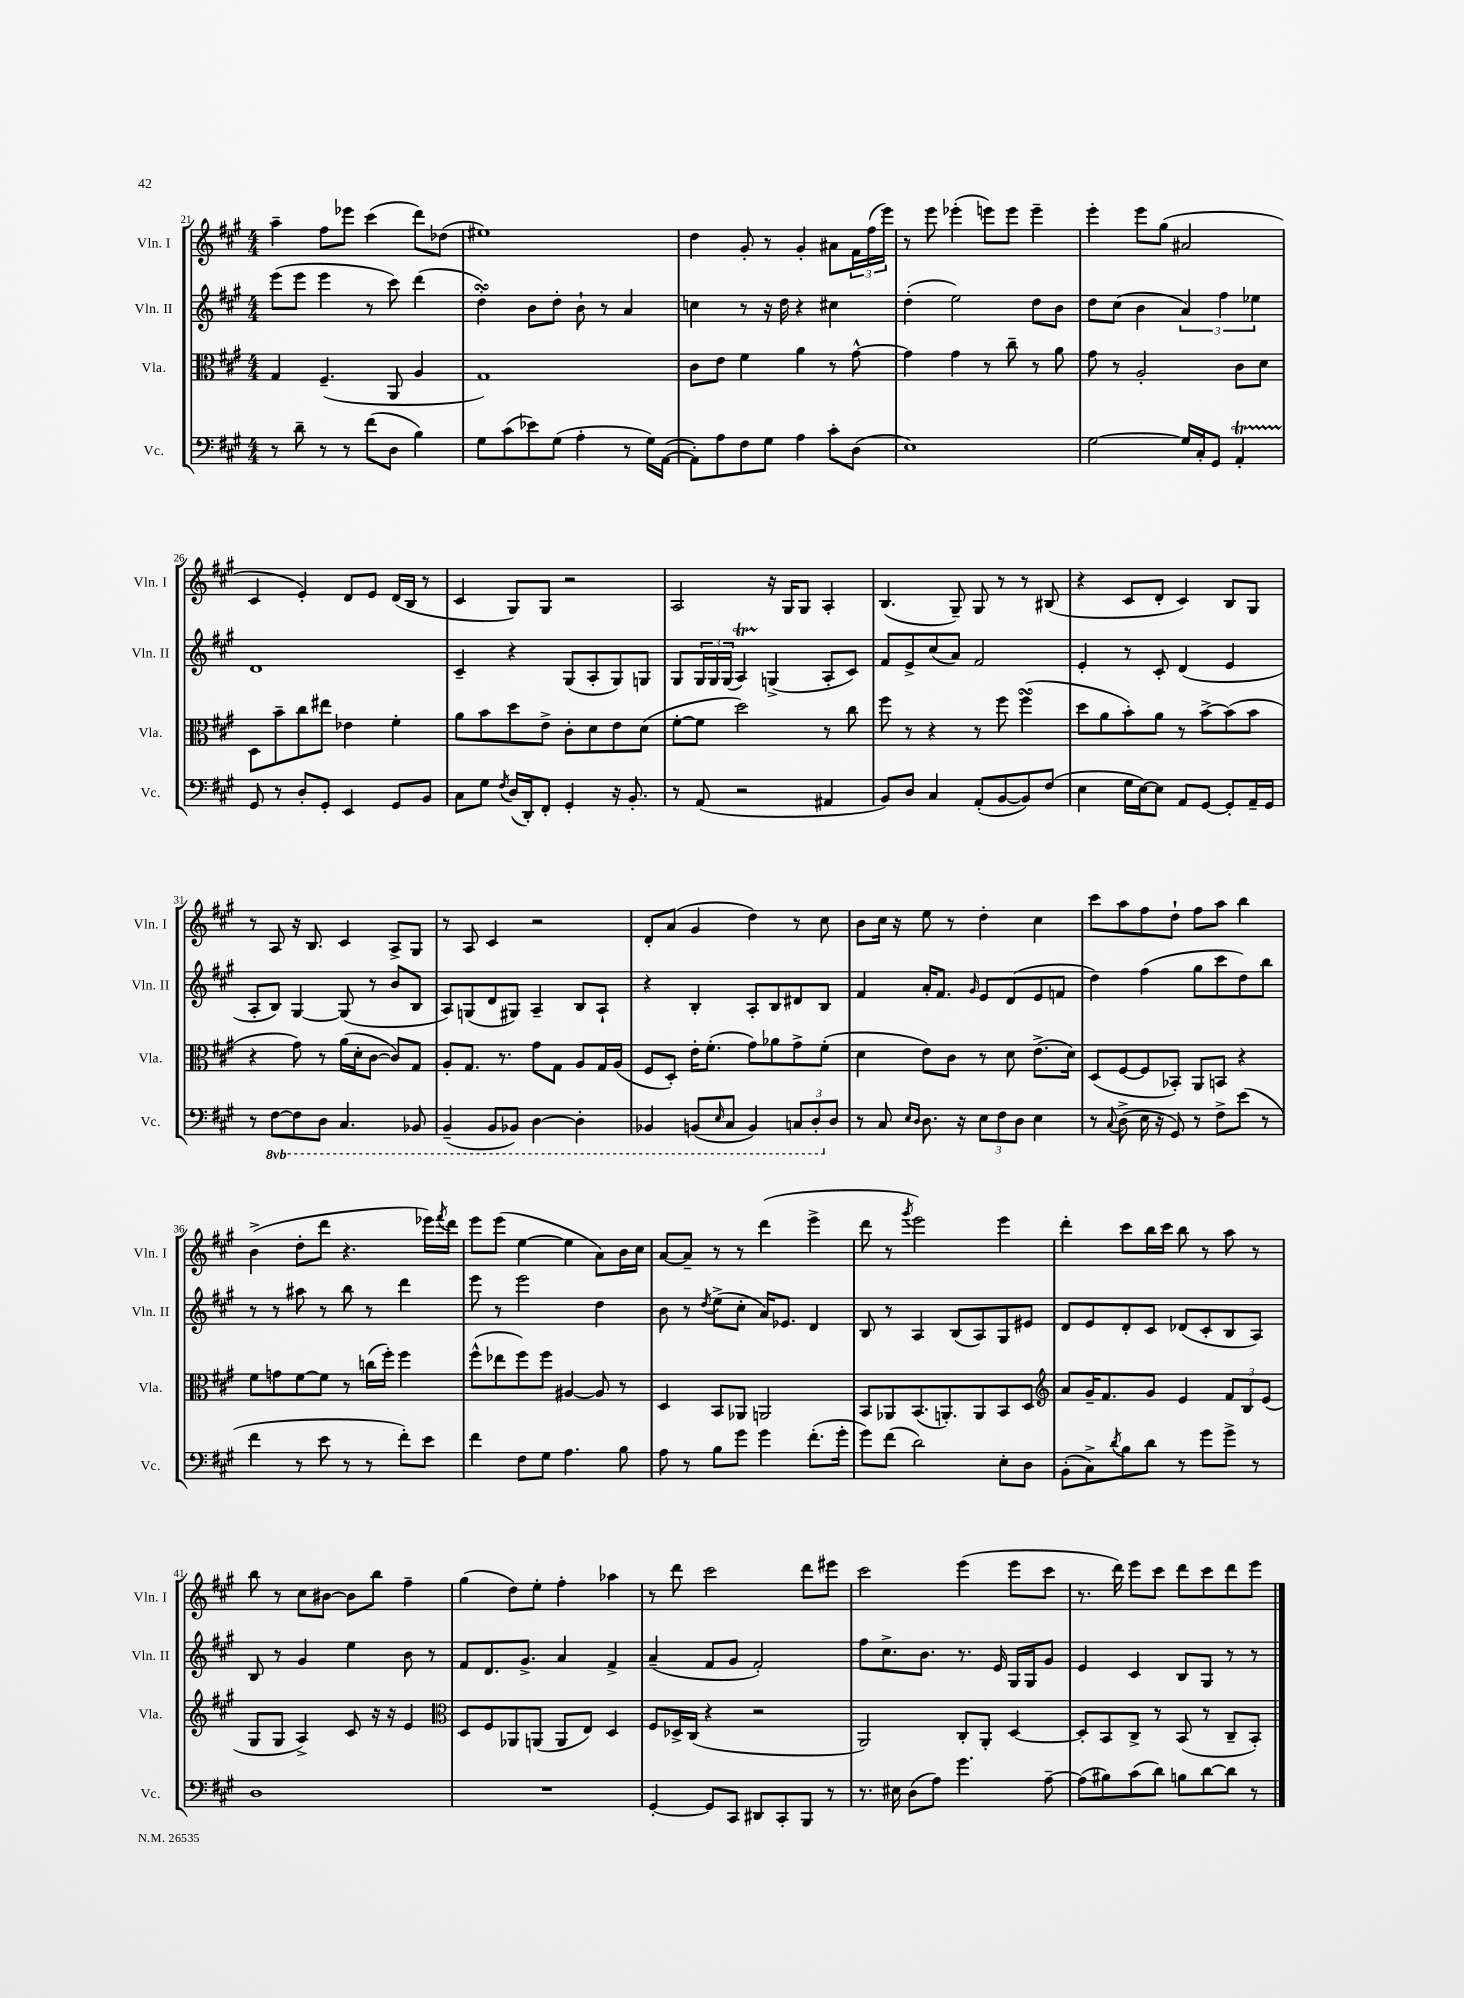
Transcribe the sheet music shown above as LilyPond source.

<<
\new StaffGroup <<
\new Staff = "s0" \with { instrumentName = "Vln. I" shortInstrumentName = "Vln. I" } {
    \clef treble \key a \major \numericTimeSignature \time 4/4
    a''4-- fis''8 ees'''8 cis'''4( d'''8) des''8( |
    eis''1) |
    d''4 gis'8-. r8 gis'4-. ais'8 \tuplet 3/2 { fis'16 fis''16( e'''16) } |
    r8 e'''8 ees'''4-.( e'''8) e'''8 e'''4-- |
    e'''4-. e'''8 gis''8( ais'2 |
    cis'4 e'4-.) d'8 e'8 d'16( b16 r8 |
    cis'4 gis8) gis8 r2 |
    a2 r16 gis16 gis8 a4-. |
    b4.( gis8--) gis8 r8 r8 bis8( |
    r4 cis'8 d'8-. cis'4) b8 gis8 |
    r8 a8 r16 b8. cis'4 a8-> gis8 |
    r8 a8 cis'4 r2 |
    d'8-. a'8( gis'4 d''4) r8 cis''8 |
    b'8 cis''16 r16 e''8 r8 d''4-. cis''4 |
    cis'''8 a''8 fis''8 d''8-! fis''8 a''8 b''4 |
    b'4->( d''8-. d'''8 r4. ees'''16) \acciaccatura { fis'''8 } d'''16 |
    e'''8 e'''8( e''4~ e''4 a'8) b'16 cis''16 |
    a'8~ a'8-- r8 r8 d'''4( e'''4-> |
    d'''8 r8 \acciaccatura { gis'''8 } e'''2) e'''4 |
    d'''4-. cis'''8 b''16 cis'''16 b''8 r8 a''8 r8 |
    b''8 r8 cis''8 bis'8~ bis'8 b''8 fis''4-- |
    gis''4( d''8) e''8-. fis''4-. aes''4 |
    r8 d'''8 cis'''2 d'''8 eis'''8 |
    cis'''2 e'''4( e'''8 cis'''8 |
    r8. d'''16) e'''8 cis'''8 d'''8 cis'''8 d'''8 e'''8 \bar "|." |
}
\new Staff = "s1" \with { instrumentName = "Vln. II" shortInstrumentName = "Vln. II" } {
    \clef treble \key a \major \numericTimeSignature \time 4/4
    e'''8( e'''8 e'''4 r8 cis'''8) d'''4( |
    d''4-.\turn) b'8 d''8-. b'8-! r8 a'4 |
    c''4 r8 r16 d''16 r4 cis''4 |
    d''4-.( e''2) d''8 b'8 |
    d''8 cis''8( b'4 \tuplet 3/2 { a'4) fis''4 ees''4 } |
    d'1 |
    cis'4-- r4 gis8( a8-. gis8) g8 |
    gis8 \tuplet 3/2 { gis16 gis16 gis16( } a4\startTrillSpan) g4->\stopTrillSpan( a8-. cis'8) |
    fis'8 e'8-> cis''8( a'8) fis'2 |
    e'4-. r8 cis'8-. d'4( e'4 |
    a8-. b8) gis4~ gis8( r8 b'8 b8 |
    a8) g8( d'8 gis8) a4-- b8 a8-! |
    r4 b4-. a8-. b8 dis'8 b8 |
    fis'4 a'16-. fis'8. \grace { gis'16 } e'8 d'8( e'8 f'8 |
    d''4) fis''4( gis''8 cis'''8 d''8) b''8 |
    r8 r8 ais''8 r8 b''8 r8 d'''4 |
    e'''8 r8 e'''2 d''4 |
    b'8 r8 \acciaccatura { d''8 } e''8->( cis''8-. a'16) ees'8. d'4 |
    b8 r8 a4 b8( a8) gis8 eis'8 |
    d'8 e'8 d'8-. cis'8 des'8( cis'8-. b8 a8) |
    b8 r8 gis'4 e''4 b'8 r8 |
    fis'8 d'8. gis'8.-> a'4 fis'4-> |
    a'4--( fis'8 gis'8 fis'2-.) |
    fis''8 cis''8.-> b'8. r8. e'16 gis16 gis16 gis'8 |
    e'4 cis'4 b8 gis8 r8 r8 \bar "|." |
}
\new Staff = "s2" \with { instrumentName = "Vla." shortInstrumentName = "Vla." } {
    \clef alto \key a \major \numericTimeSignature \time 4/4
    gis4 fis4.--( a,8 a4 |
    gis1) |
    cis'8 e'8 fis'4 a'4 r8 gis'8~-^ |
    gis'4 gis'4 r8 cis''8-- r8 a'8 |
    gis'8 r8 a2-. cis'8 d'8 |
    d8 b'8-- cis''8 eis''8 ees'4 fis'4-. |
    a'8 b'8 d''8 e'8-> cis'8-. d'8 e'8 d'8( |
    fis'8~-. fis'8 d''2) r8 cis''8 |
    fis''8 r8 r4 r8 fis''8 fis''4\turn( |
    d''8 a'8 b'8-.) a'8 r8 b'8~-> b'8( b'8 |
    r4 gis'8) r8 a'16( d'16-. cis'8~ cis'8) gis8 |
    a8-. gis8. r8. gis'8 gis8 a8 gis16 a16( |
    fis8 d8-.) e'16-. fis'8.-.( gis'8) aes'8 gis'8-> fis'8-.( |
    d'4 e'8) cis'8 r8 d'8 e'8.->( d'16) |
    d8( fis8~ fis8 bes,8-.) a,8 b,8 r4 |
    fis'8 g'8 fis'8~ fis'8 r8 c''16( fis''16-.) fis''4 |
    fis''8-^( ees''8 fis''8) fis''8 ais4~ ais8 r8 |
    d4 b,8 aes,8 a,2 |
    b,8 aes,8 b,8.( a,8.-.) a,8 b,8 d8 |
    \clef treble a'8 gis'16-- fis'8. gis'8 e'4 \tuplet 3/2 { fis'8 b8 e'8( } |
    gis8 gis8 a4->) cis'8 r16 r16 e'4 |
    \clef alto d8 fis8 aes,8 a,8( a,8 e8) d4 |
    fis8 des16-> cis16( r4 r2 |
    a,2) cis8-. a,8-. d4~ |
    d8-. b,8 cis8-> r8 b,8( r8 cis8-- b,8-.) \bar "|." |
}
\new Staff = "s3" \with { instrumentName = "Vc." shortInstrumentName = "Vc." } {
    \clef bass \key a \major \numericTimeSignature \time 4/4 \set Staff.ottavationMarkups = #ottavation-simple-ordinals
    r8 d'8-- r8 r8 fis'8( d8 b4) |
    gis8 cis'8( ees'8) gis8( a4-. r8 gis16) a,16~( |
    a,8-.) a8 fis8 gis8 a4 cis'8-. d8( |
    e1) |
    gis2~ gis16 cis16-. gis,8 a,4-.\startTrillSpan |
    gis,8\stopTrillSpan r8 d8-. gis,8-. e,4 gis,8 b,8 |
    cis8 gis8 \acciaccatura { fis8 } d16( d,16-.) fis,8-. gis,4-. r16 b,8.-. |
    r8 a,8( r2 ais,4 |
    b,8) d8 cis4 a,8-.( b,8~ b,8) fis8( |
    e4 gis16 e16~) e8 a,8 gis,8~ gis,8-. a,16-- gis,16 |
    r8 \ottava #-1 fis,8~ fis,8 d,8 cis,4. bes,,8 |
    b,,4--( b,,8 bes,,8) d,4~ d,4-. |
    bes,,4 b,,8( \grace { e,16 } cis,8 b,,4) \tuplet 3/2 { c,8 d,8-. \ottava #0 d8 } |
    r8 cis8 \grace { e16 d16 } d8. r16 \tuplet 3/2 { e8 fis8 d8 } e4 |
    r8 \appoggiatura { cis8 } d8->( e16 r16 gis,8) r8 fis8-> e'8( r8 |
    fis'4 r8 e'8 r8 r8 fis'8-.) e'8 |
    fis'4 fis8 gis8 a4. b8 |
    a8 r8 b8 gis'8 gis'4 fis'8.-.( gis'16-. |
    gis'8) fis'8( d'2) e8-. d8 |
    b,8-.( cis8->) \acciaccatura { d'8 } b8 d'8 r8 gis'8 gis'8-> r8 |
    d1 |
    R1 |
    gis,4~-. gis,8 cis,8 dis,8 cis,8-. b,,8 r8 |
    r8. eis16 d8( a8) gis'4. a8~-- |
    a8( bis8) cis'8( d'8) b8 d'8~ d'8 r8 \bar "|." |
}
>>
>>
\layout { \context { \Score currentBarNumber = #21 } }
